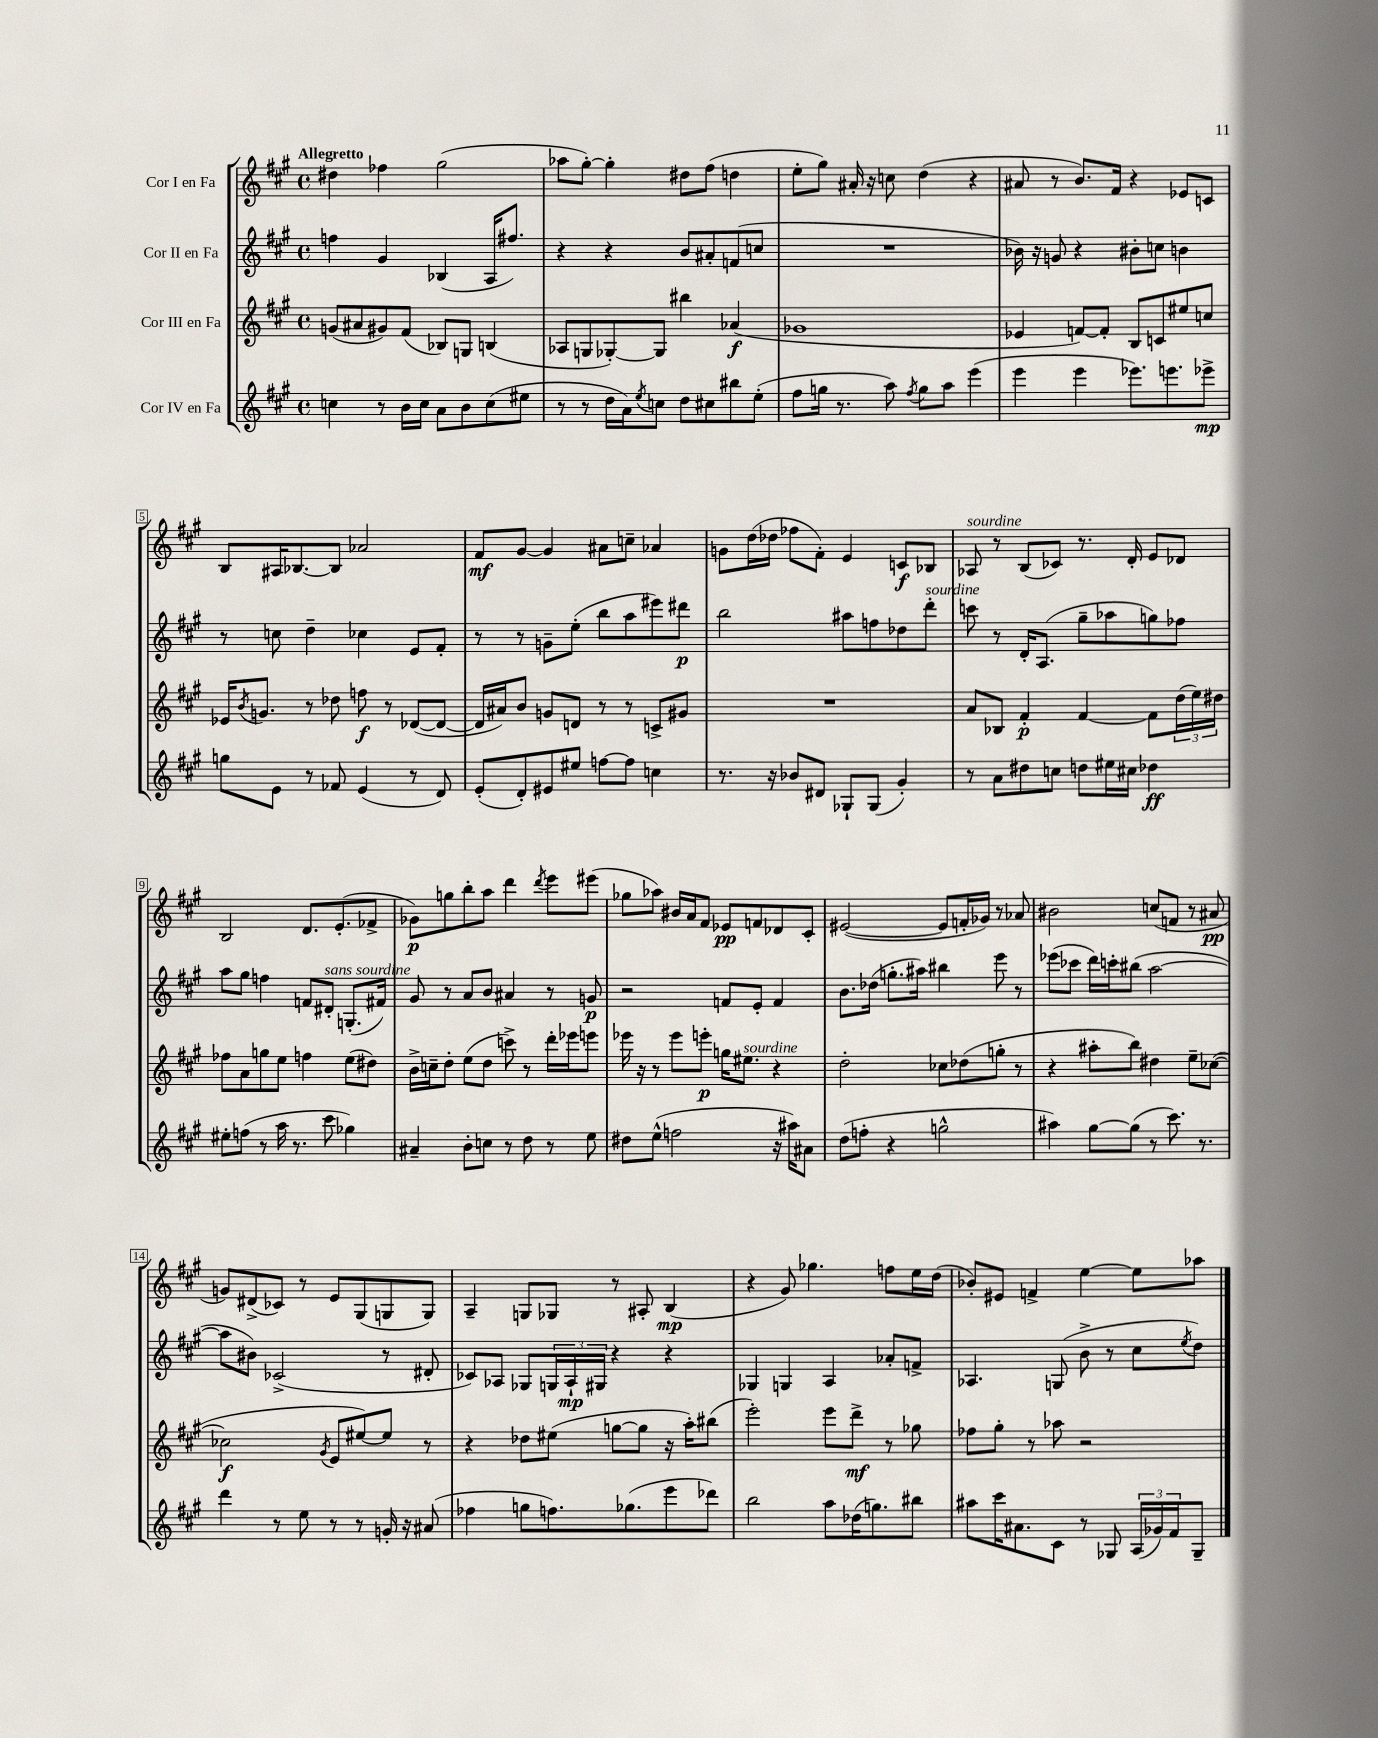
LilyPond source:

<<
\new StaffGroup <<
\new Staff = "s0" \with { instrumentName = "Cor I en Fa" } {
    \clef treble \key a \major \defaultTimeSignature \time 4/4 \tempo "Allegretto"
    dis''4 fes''4 gis''2( |
    aes''8 gis''8~-.) gis''4-. dis''8 fis''8( d''4 |
    e''8-. gis''8) ais'16-. r16 c''8 d''4( r4 |
    ais'8 r8 b'8.) fis'16 r4 ees'8 c'8 |
    b8 ais16 bes8.~ bes8 aes'2 |
    fis'8\mf gis'8~ gis'4 ais'8 c''8-- aes'4 |
    g'8 d''16( des''16 fes''8 fis'8-.) e'4 c'8\f bes8 |
    aes8^\markup { \italic "sourdine" } r8 b8( ces'8) r8. d'16-. e'8 des'8 |
    b2 d'8. e'8.-.( fes'8-> |
    ges'8\p) g''8 b''8-. a''8 d'''4 \acciaccatura { d'''8 } e'''8 eis'''8( |
    ges''8 aes''8) bis'16 a'16 fis'8 ees'8\pp f'8 des'8 cis'8-. |
    eis'2~( eis'8 f'16-. ges'16) r8 aes'8 |
    bis'2 c''8( f'8 r8 ais'8\pp |
    g'8) dis'8->( ces'8) r8 e'8 gis8( g8 g8) |
    a4-- g8 ges8 r8 ais8-. b4\mp( |
    r4 gis'8) ges''4. f''8 e''16 d''16( |
    bes'8-.) eis'8 f'4-> e''4~ e''8 aes''8 \bar "|." |
}
\new Staff = "s1" \with { instrumentName = "Cor II en Fa" } {
    \clef treble \key a \major \defaultTimeSignature \time 4/4
    f''4 gis'4 bes4( a16 fis''8.) |
    r4 r4 b'8 ais'8-. f'8( c''8 |
    R1 |
    bes'16) r16 g'8 r4 bis'8-. c''8 b'4 |
    r8 c''8 d''4-- ces''4 e'8 fis'8-. |
    r8 r8 g'8-- e''8-.( b''8 a''8 eis'''8) dis'''8\p |
    b''2 ais''8 f''8 des''8 d'''8-.^\markup { \italic "sourdine" } |
    c'''8 r8 d'16-. a8.( gis''8-- aes''8 g''8) fes''8 |
    a''8 gis''8 f''4 f'8 dis'8-.^\markup { \italic "sans sourdine" } g8.-.( fis'16) |
    gis'8 r8 a'8 b'8 ais'4 r8 g'8\p |
    r2 f'8 e'8-. f'4 |
    b'8. des''16( g''8.-. ais''16) bis''4 e'''8 r8 |
    ees'''8( ces'''8 d'''16) c'''16-. bis''8( a''2~ |
    a''8 bis'8) ces'2->( r8 dis'8-. |
    ces'8) aes8 ges8 \tuplet 3/2 { g16 aes16-!\mp gis16 } r4 r4 |
    ges4 g4 a4 aes'8-. f'8-> |
    aes4. g8( b'8-> r8 cis''8 \acciaccatura { e''8 } d''8) \bar "|." |
}
\new Staff = "s2" \with { instrumentName = "Cor III en Fa" } {
    \clef treble \key a \major \defaultTimeSignature \time 4/4
    g'8( ais'8 gis'8) fis'8( bes8) g8 b4( |
    aes8 g8 ges8~-.) ges8 bis''4 aes'4\f( |
    ges'1 |
    ees'4 f'8~) f'8-. b8 c'8 eis''8 c''8 |
    ees'16 \acciaccatura { b'8 } g'8. r8 des''8 f''8\f r8 des'8~( des'8~ |
    des'16 ais'16) b'8 g'8 d'8 r8 r8 c'8-> gis'8 |
    R1 |
    a'8 bes8 fis'4-.\p fis'4~ fis'8 \tuplet 3/2 { d''16( e''16) dis''16 } |
    fes''8 a'8 g''8 e''8 f''4 e''8( dis''8) |
    b'16-> c''16-- d''8-. e''8( d''8 c'''8->) r8 d'''16-. ees'''16 e'''8 |
    ees'''16 r16 r8 ees'''8 e'''8-.\p g''16 eis''8.^\markup { \italic "sourdine" } r4 |
    d''2-. ces''8 des''8( g''8-. r8 |
    r4 ais''8-. b''8) dis''4 e''8-- ces''8~( |
    ces''2\f \acciaccatura { gis'8 } e'8 eis''8~) eis''8 r8 |
    r4 des''8 eis''8( g''8~ g''8 r16 a''16-.) bis''8( |
    e'''2-.) e'''8 d'''8->\mf r8 ges''8 |
    fes''8 gis''8-. r8 aes''8 r2 \bar "|." |
}
\new Staff = "s3" \with { instrumentName = "Cor IV en Fa" } {
    \clef treble \key a \major \defaultTimeSignature \time 4/4
    c''4 r8 b'16 c''16 a'8 b'8 c''8( eis''8 |
    r8 r8 d''16 a'16) \acciaccatura { e''8 } c''8 d''8 cis''8 bis''8 e''8-.( |
    fis''8 g''16 r8. a''8) \acciaccatura { fis''8 } g''8 a''8 e'''4( |
    e'''4 e'''4 ees'''8.) e'''8. ees'''8->\mp |
    g''8 e'8 r8 fes'8 e'4( r8 d'8) |
    e'8-.( d'8-.) eis'8 eis''8 f''8~ f''8 c''4 |
    r8. r16 bes'8 dis'8 ges8-! ges8( gis'4-.) |
    r8 a'8 dis''8 c''8 d''8 eis''16 cis''16 des''4\ff |
    eis''8-. f''8( r8 a''16 r8. cis'''8 ges''4) |
    ais'4-- b'8-. c''8 r8 d''8 r8 e''8 |
    dis''8 e''8-^( f''2 r16 ais''16) ais'8 |
    d''8( f''8-. r4 g''2-^ |
    ais''4) gis''8~ gis''8( r8 cis'''8.) r8. |
    d'''4 r8 e''8 r8 r8 g'16-. r16 ais'8( |
    fes''4 g''8 f''8.) ges''8.( e'''8 des'''8) |
    b''2 a''8 des''16( g''8.) bis''8 |
    ais''8 cis'''16 ais'8. cis'8 r8 ges8 \tuplet 3/2 { a16( ges'16) fis'16 } ges8-- \bar "|." |
}
>>
>>
\layout { \context { \Score \override BarNumber.stencil = #(make-stencil-boxer 0.1 0.3 ly:text-interface::print) } }
